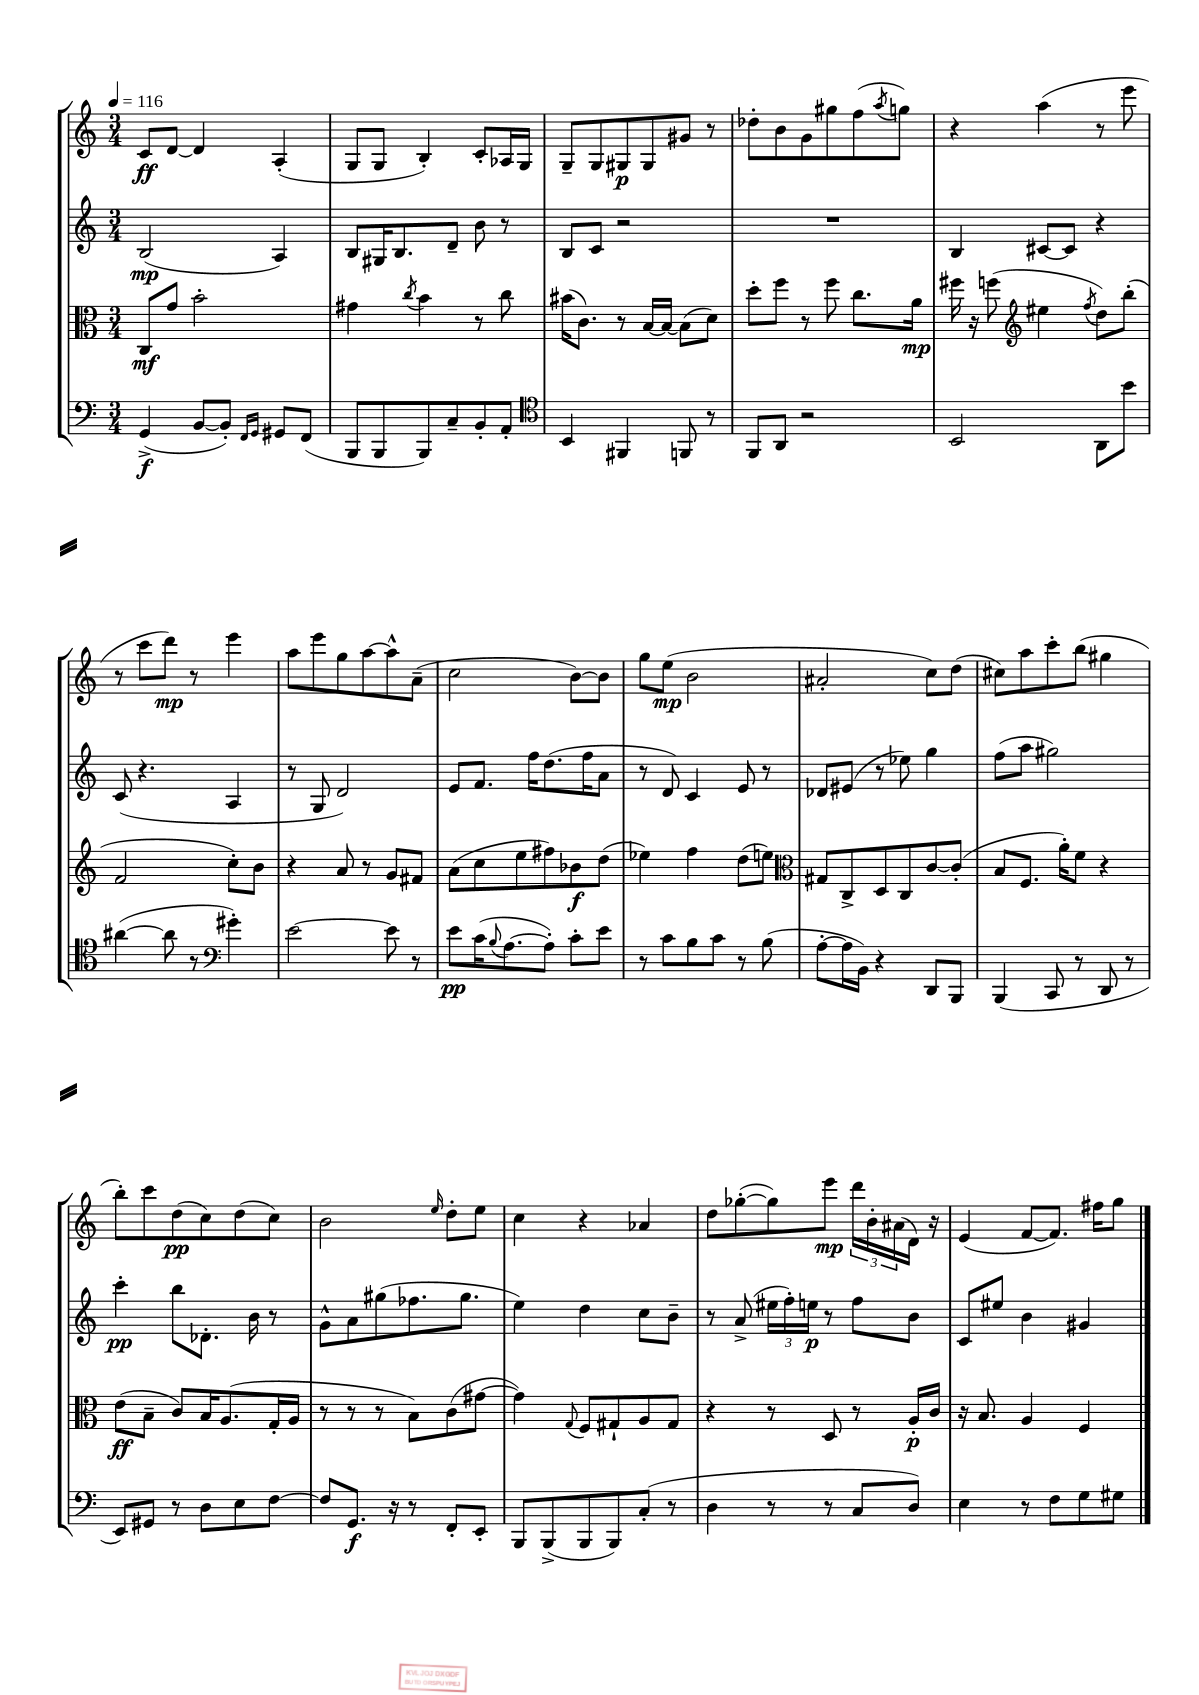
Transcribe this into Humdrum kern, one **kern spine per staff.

**kern	**kern	**kern	**kern
*staff4	*staff3	*staff2	*staff1
*clefF4	*clefC3	*clefG2	*clefG2
*k[]	*k[]	*k[]	*k[]
*M3/4	*M3/4	*M3/4	*M3/4
*MM116	*MM116	*MM116	*MM116
(4GG^	8C	(2B	8c
.	8g	.	[8d
[8BB	2b'	.	4d]
8BB'])	.	.	.
16qqFF	.	.	.
16qqGG	.	.	.
8GG#	.	4A)	(4A'
(8FF	.	.	.
=	=	=	=
8BBB	4g#	8B	8G
8BBB	.	16G#	8G
.	.	8.B	.
.	8qcc	.	.
8BBB)	4b	.	4B')
8C~	.	8d~	.
8BB'	8r	8b	8c'
8AA'	8cc	8r	16A-
.	.	.	16G
=	=	=	=
*clefC4	*	*	*
4BB	(16b#	8B	8G~
.	8.c)	.	.
.	.	8c	8G
4FF#	8r	2r	8G#
.	[16B	.	8G#
.	16B_	.	.
8FF	(8B]	.	8g#
8r	8d)	.	8r
=	=	=	=
8FF	8dd'	2.r	8dd-'
8AA	8ff	.	8b
2r	8r	.	8g
.	8ff	.	8gg#
.	8.cc	.	(8ff
.	.	.	8qaa
.	.	.	8gg)
.	16a	.	.
=	=	=	=
2BB	16ff#	4B	4r
.	16r	.	.
.	(8ff	.	.
*	*clefG2	*	*
.	4ee#	[8c#	(4aa
.	.	8c#]	.
.	8qff	.	.
8AA	8dd)	4r	8r
8b	(8bb'	.	8eee
=	=	=	=
([4a#	2f	(8c	8r
.	.	4.r	8ccc
8a#]	.	.	8ddd)
8r	.	.	8r
*clefF4	*	*	*
4g#')	8cc')	4A	4eee
.	8b	.	.
=	=	=	=
[2e	4r	8r	8aa
.	.	8G	8eee
.	8a	2d)	8gg
.	8r	.	[8aa
8e]	8g	.	8aa^^]
8r	8f#	.	(8a~
=	=	=	=
8e	(8a	8e	2cc
(16c	8cc	8.f	.
8qqB	.	.	.
[8.A	.	.	.
.	8ee	.	.
.	.	16ff	.
8A'])	8ff#)	(8.dd	.
8c'	8b-	.	[8b)
.	.	16ff	.
8e	(8dd	8a	8b]
=	=	=	=
8r	4ee-)	8r	8gg
8c	.	8d)	(8ee
8B	4ff	4c	2b
8c	.	.	.
8r	(8dd	8e	.
(8B	8ee)	8r	.
=	=	=	=
*	*clefC3	*	*
[8A'	8G#	8d-	2a#'
16A]	8C^	(8e#	.
16BB)	.	.	.
4r	8D	8r	.
.	8C	8ee-)	.
8DD	[8c	4gg	8cc)
8BBB	(8c']	.	(8dd
=	=	=	=
(4BBB	8B	(8ff	8cc#)
.	8.F	8aa	8aa
8CC	.	2gg#)	8ccc'
.	16a')	.	.
8r	8f	.	(8bb
8DD	4r	.	4gg#
8r	.	.	.
=	=	=	=
8EE)	(8e	4ccc'	8bb')
8GG#	8B~	.	8ccc
8r	8c)	8bb	(8dd
8D	16B	8.d-'	8cc)
.	(8.A	.	.
8E	.	.	(8dd
.	.	16b	.
[8F	16G'	8r	8cc)
.	16A	.	.
=	=	=	=
8F]	8r	8g^^	2b
8.GG	8r	8a	.
.	8r	(8gg#	.
16r	.	.	.
8r	8B)	8.ff-	.
.	.	.	16qqee
8FF'	(8c	.	8dd'
.	.	8.gg#	.
8EE'	[8g#	.	8ee
=	=	=	=
8BBB	4g#])	4ee)	4cc
(8BBB^	.	.	.
.	8qqG	.	.
8BBB	8F	4dd	4r
8BBB)	8G#`	.	.
(8C'	8A	8cc	4a-
8r	8G#	8b~	.
=	=	=	=
4D	4r	8r	8dd
.	.	(8a^	([8gg-'
8r	8r	24ee#	8gg-])
.	.	24ff')	.
.	.	24ee	.
8r	8D	8r	8eee
8C	8r	8ff	24ddd
.	.	.	24b'
.	.	.	(24a#
8D)	16A'	8b	16d)
.	16c	.	16r
=	=	=	=
4E	16r	8c	(4e
.	8.B	.	.
.	.	8ee#	.
8r	4A	4b	[8f
8F	.	.	8.f])
8G	4F	4g#	.
.	.	.	16ff#
8G#	.	.	8gg
==	==	==	==
*-	*-	*-	*-
